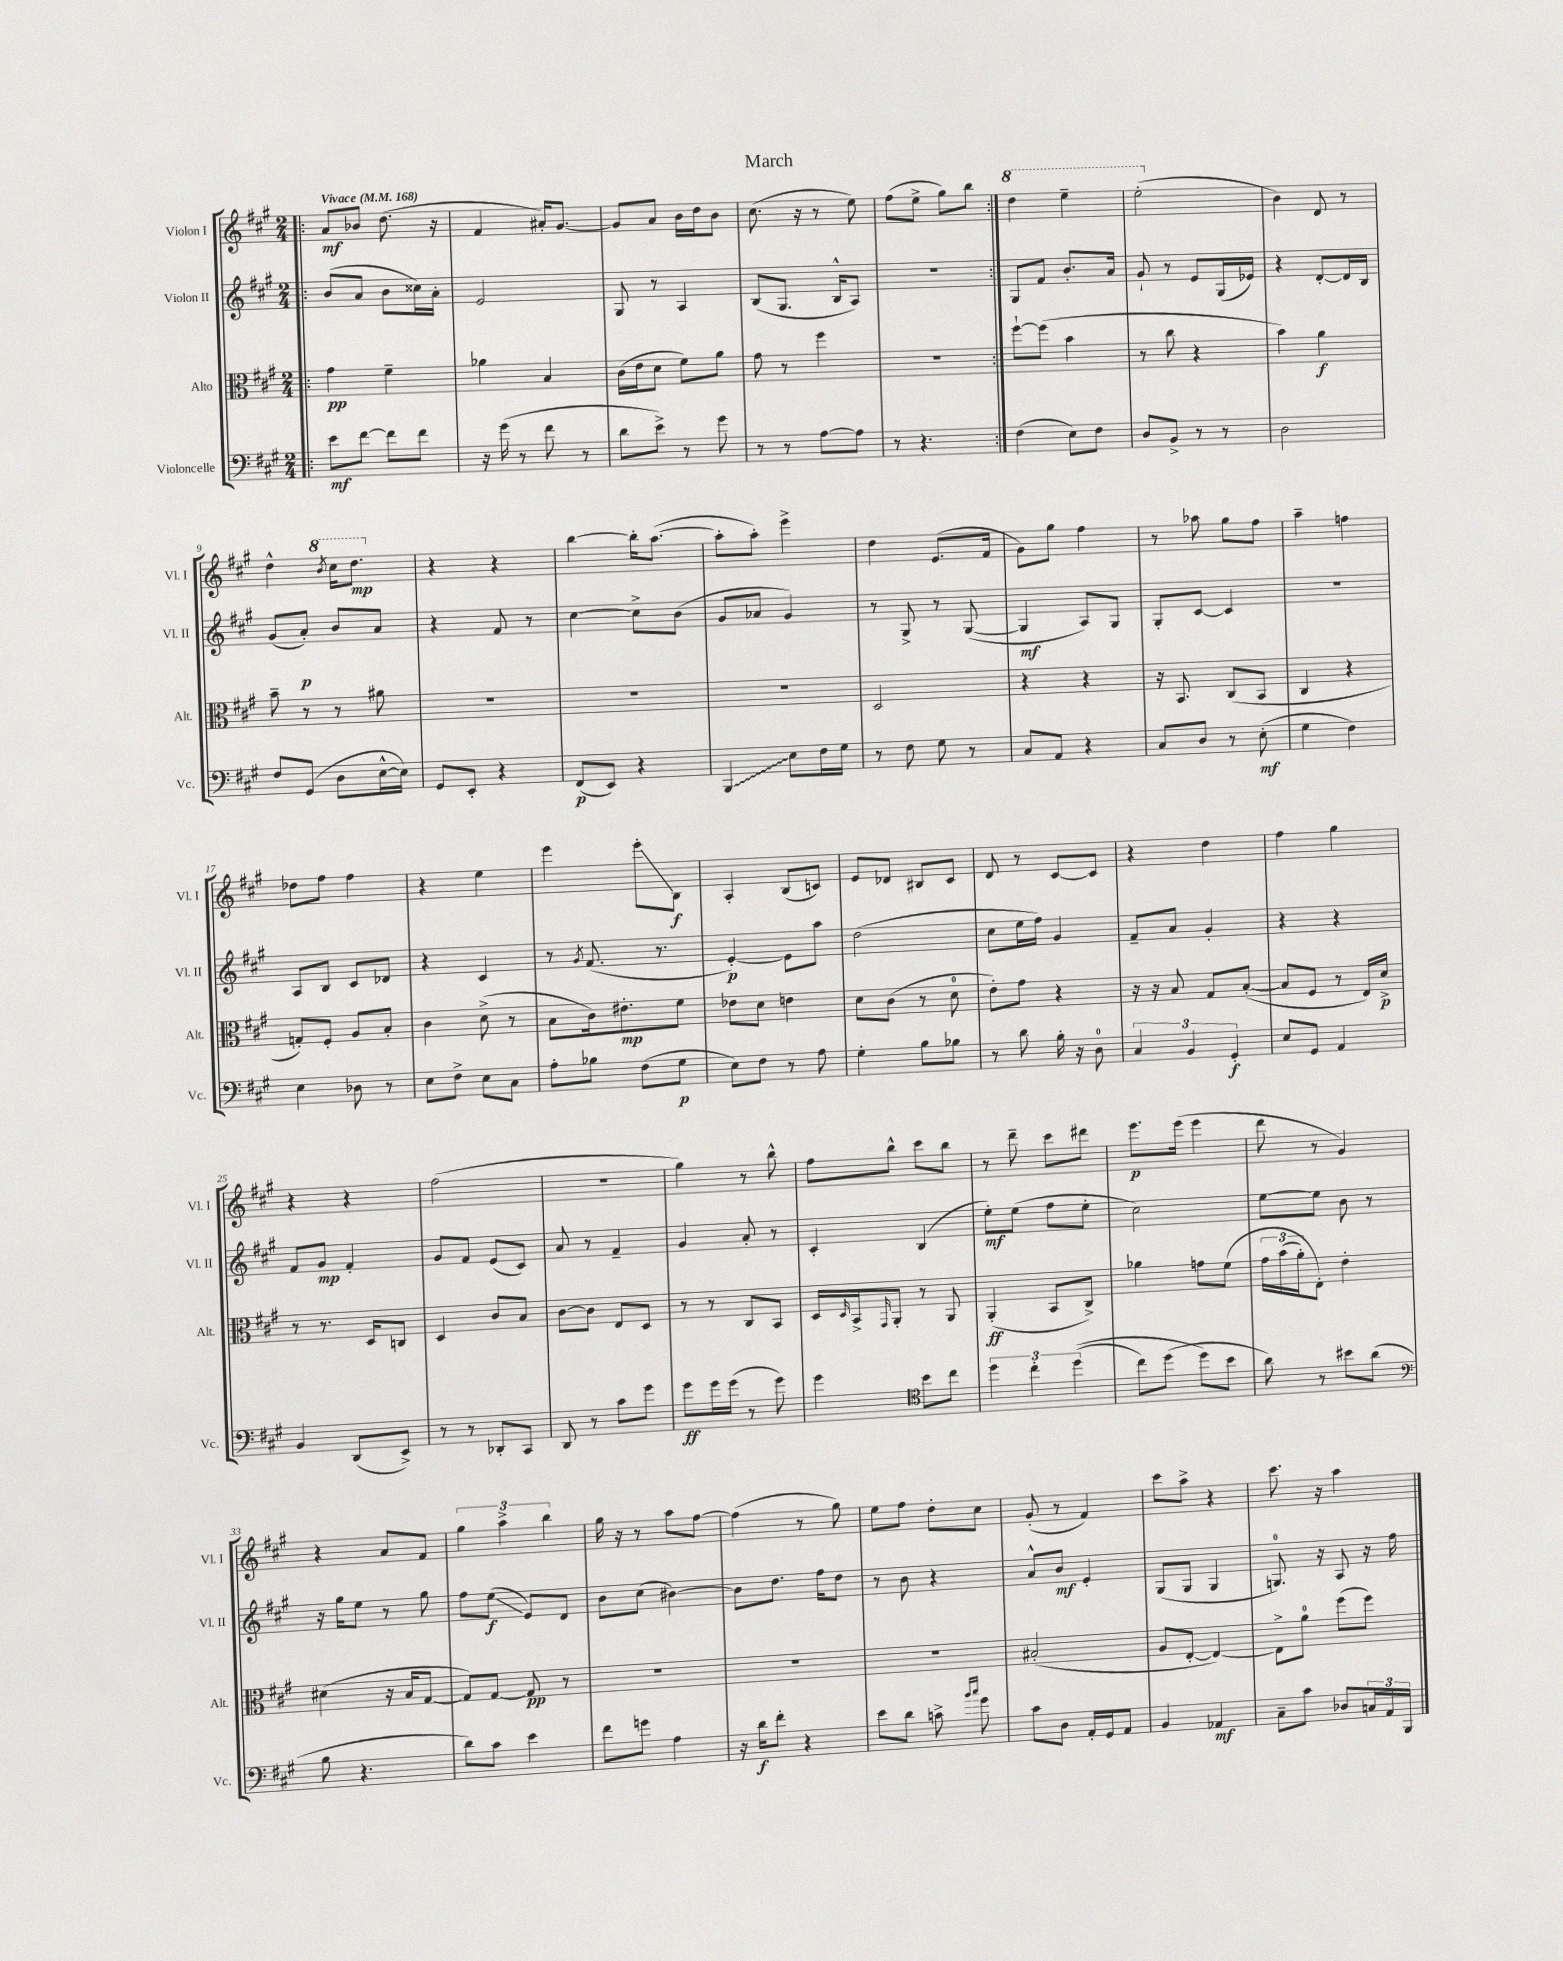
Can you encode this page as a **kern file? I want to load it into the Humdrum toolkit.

**kern	**kern	**kern	**kern
*staff4	*staff3	*staff2	*staff1
*clefF4	*clefC3	*clefG2	*clefG2
*k[f#c#g#]	*k[f#c#g#]	*k[f#c#g#]	*k[f#c#g#]
*M2/4	*M2/4	*M2/4	*M2/4
*MM168	*MM168	*MM168	*MM168
=!|:	=!|:	=!|:	=!|:
8e	4g#	(8b	8a
[8f#	.	8a	8b-
8f#]	4f#~	8b	(8.dd
8f#	.	16cc##)	.
.	.	16a'	16r
=	=	=	=
16r	4a-	2e	4f#
(16g#	.	.	.
8r	.	.	.
8f#	4B	.	16a#')
.	.	.	[8.g#
8r	.	.	.
=	=	=	=
8d	(16c#	8G#	8g#]
.	16e	.	.
8e^)	8d	8r	8a
8r	8f#)	4A	16b
.	.	.	16dd
8g#	8a	.	8b
=	=	=	=
8r	8g#	(8B	(8.cc#
8r	8r	8.G#	.
.	.	.	16r
[8A	4ff#	.	8r
.	.	16B^^	.
8A]	.	8A)	8ee)
=	=	=	=
8r	2r	2r	(8ff#
4.r	.	.	8ee^
.	.	.	8gg#)
.	.	.	8bb
=:|!	=:|!	=:|!	=:|!
(4F#	[8ff#`	8G#	4ddd
.	(8ff#]	8f#	.
8E)	4b	8.b'	4eee~
8F#	.	.	.
.	.	16a	.
=	=	=	=
8D	8r	8g#`	(2eee'
8BB^	8cc#	8r	.
8r	4r	8e	.
8r	.	(16G#	.
.	.	16e-)	.
=	=	=	=
2D	4b)	4r	4b)
.	4a	[8d'	8d
.	.	16d]	8r
.	.	16B	.
=	=	=	=
8F#	8b~	(8g#	4dd^^
(8GG#	8r	8a')	.
.	.	.	8qbb
8D	8r	8b	16ccc#
.	.	.	8.ddd
[16E^^	8a#	8a	.
16E])	.	.	.
=	=	=	=
8GG#	2r	4r	4r
8EE'	.	.	.
4r	.	8f#	4r
.	.	8r	.
=	=	=	=
(8FF#	2r	[4cc#	[4bb
8EE)	.	.	.
4r	.	8cc#^]	16bb']
.	.	.	([8.aa
.	.	(8b	.
=	=	=	=
4BBB	2r	8g#	8aa']
.	.	8a-	8aa')
8E	.	4g#)	4eee^
16F#	.	.	.
16G#	.	.	.
=	=	=	=
8r	2D	8r	4dd
8F#	.	8G#^	.
8G#	.	8r	(8.e
8r	.	([8G#	.
.	.	.	16f#
=	=	=	=
8C#	4r	4G#]	8g#)
8AA	.	.	8gg#
4r	4r	8A)	4ff#
.	.	8G#	.
=	=	=	=
8C#	16r	8G#'	8r
.	8.BB	.	.
8D	.	[8c#	8aa-
8r	(8C#	4c#]	8gg#
(8E'	8BB	.	8ff#
=	=	=	=
4G#	4C#	2r	4aa~
4F#)	4r	.	4ff
=	=	=	=
4E	8G')	8A	8dd-
.	8F#'	8B	8ff#
8D-	8A	8c#	4ff#
8r	8B'	8d-	.
=	=	=	=
8E	4c#	4r	4r
8F#^	.	.	.
8E	(8d^	4c#	4ee
8C#	8r	.	.
=	=	=	=
8A'	8B	8r	4eee
.	.	8qg#	.
8B-	16c#)	(8.f#	.
.	8.e#'	.	.
(8F#	.	.	8eee'
.	.	8.r	.
8G#	8f#	.	8B
=	=	=	=
8E)	8e-	[4e')	4A'
8F#	8d	.	.
8r	4e	8e]	(8B
8A	.	8aa	8c)
=	=	=	=
4G#'	8d	(2dd	8e
.	(8c#	.	8d-
8B	8r	.	8B#
8B-	8d	.	8c#
=	=	=	=
8r	8e')	8cc#	8d
8d	8g#	16ee	8r
.	.	16ff#)	.
16B'	4r	4g#	[8c#
16r	.	.	.
8D	.	.	8c#]
=	=	=	=
6C#	16r	8f#~	4r
.	16r	.	.
.	8B	8a	.
6BB	.	.	.
.	8G#	4g#'	4dd
6GG#'	.	.	.
.	([8B'	.	.
=	=	=	=
8E	8B]	4r	4ff#
8GG#	8F#	.	.
4AA	8r	4r	4gg#
.	16E)	.	.
.	16d^	.	.
=	=	=	=
4BB	8r	8f#	4r
.	8.r	8g#	.
(8DD	.	4f#'	4r
.	16D	.	.
8EE^)	8C	.	.
=	=	=	=
8r	4D	8g#	(2ff#
8r	.	8f#	.
8DD-'	8c#	(8e	.
8CC#	8B	8c#)	.
=	=	=	=
8DD	[8c#	8a	2r
8r	8c#]	8r	.
8c#	8E	4f#~	.
8g#	8D	.	.
=	=	=	=
8g#	8r	4g#	4gg#)
16g#	8r	.	.
(16g#	.	.	.
8r	8C#	8a'	8r
8g#)	8BB	8r	8bb^^
=	=	=	=
4g#	16D	4c#'	8ff#
.	16qqD	.	.
.	16BB^	.	.
.	16qqGG#	.	.
.	8AA'	.	8bb^^
*clefC4	*	*	*
8b	8r	(4B	8ccc#
8cc#	8AA	.	8bb
=	=	=	=
6dd	(4AA'	8ee')	8r
.	.	(8ee	8ddd~
6cc#'	.	.	.
.	8BB	8ff#	8ccc#
&((6dd	.	.	.
.	8C#^)	8ee'	8ddd#
=	=	=	=
8cc#)	4a-	2cc#)	8.eee
(8dd	.	.	.
.	.	.	(16eee
8dd&)	8g	.	4eee
8b	&(8f#	.	.
=	=	=	=
8a)	24g#	[8ee	8ddd
.	(24b	.	.
.	24a')	.	.
8r	8E'&)	8ee]	8r
8b#	4e'	8b	4g#)
(8a	.	8r	.
=	=	=	=
*clefF4	*	*	*
8B	(4d#	16r	4r
.	.	16gg#	.
4.r	.	8ee	.
.	16r	8r	8a
.	16B	.	.
.	[8G#	8gg#	8f#
=	=	=	=
8d)	8G#])	8ff#	6gg#
8c#	[8G#	(8ee	.
.	.	.	6aa^
4e	8G#]	8e)	.
.	.	.	6bb
.	8r	8d	.
=	=	=	=
8f#	2r	8b	16gg#
.	.	.	16r
8g	.	(8cc#	8r
4A	.	[4b#)	8aa
.	.	.	[8ff#
=	=	=	=
16r	2r	8b#]	(4ff#]
16d	.	.	.
8f#'	.	8.dd	.
4r	.	.	8r
.	.	16ff#	.
.	.	8dd	8gg#)
=	=	=	=
8e	2r	8r	8ee
8d	.	8b	8ff#
8c^	.	4r	8dd'
16qqb	.	.	.
16qqcc#	.	.	.
8g#	.	.	8cc#
=	=	=	=
8c#	(2B#'	8a^^	(8g#'
8D	.	8b	8r
16AA'	.	4e'	4f#)
16GG#	.	.	.
8AA	.	.	.
=	=	=	=
4BB	8A	(8G#	8ccc#
.	[8E'	8G#	8aa^
4AA-	4E_)	4G#	4r
=	=	=	=
8C#~	8E^]	8.G)	8.ccc#
8c#	8a	.	.
.	.	16r	16r
8D-	(8ff#	8A	4aa
24C	8ff#)	16r	.
24AA	.	.	.
.	.	16ff#	.
24BBB	.	.	.
==	==	==	==
*-	*-	*-	*-
